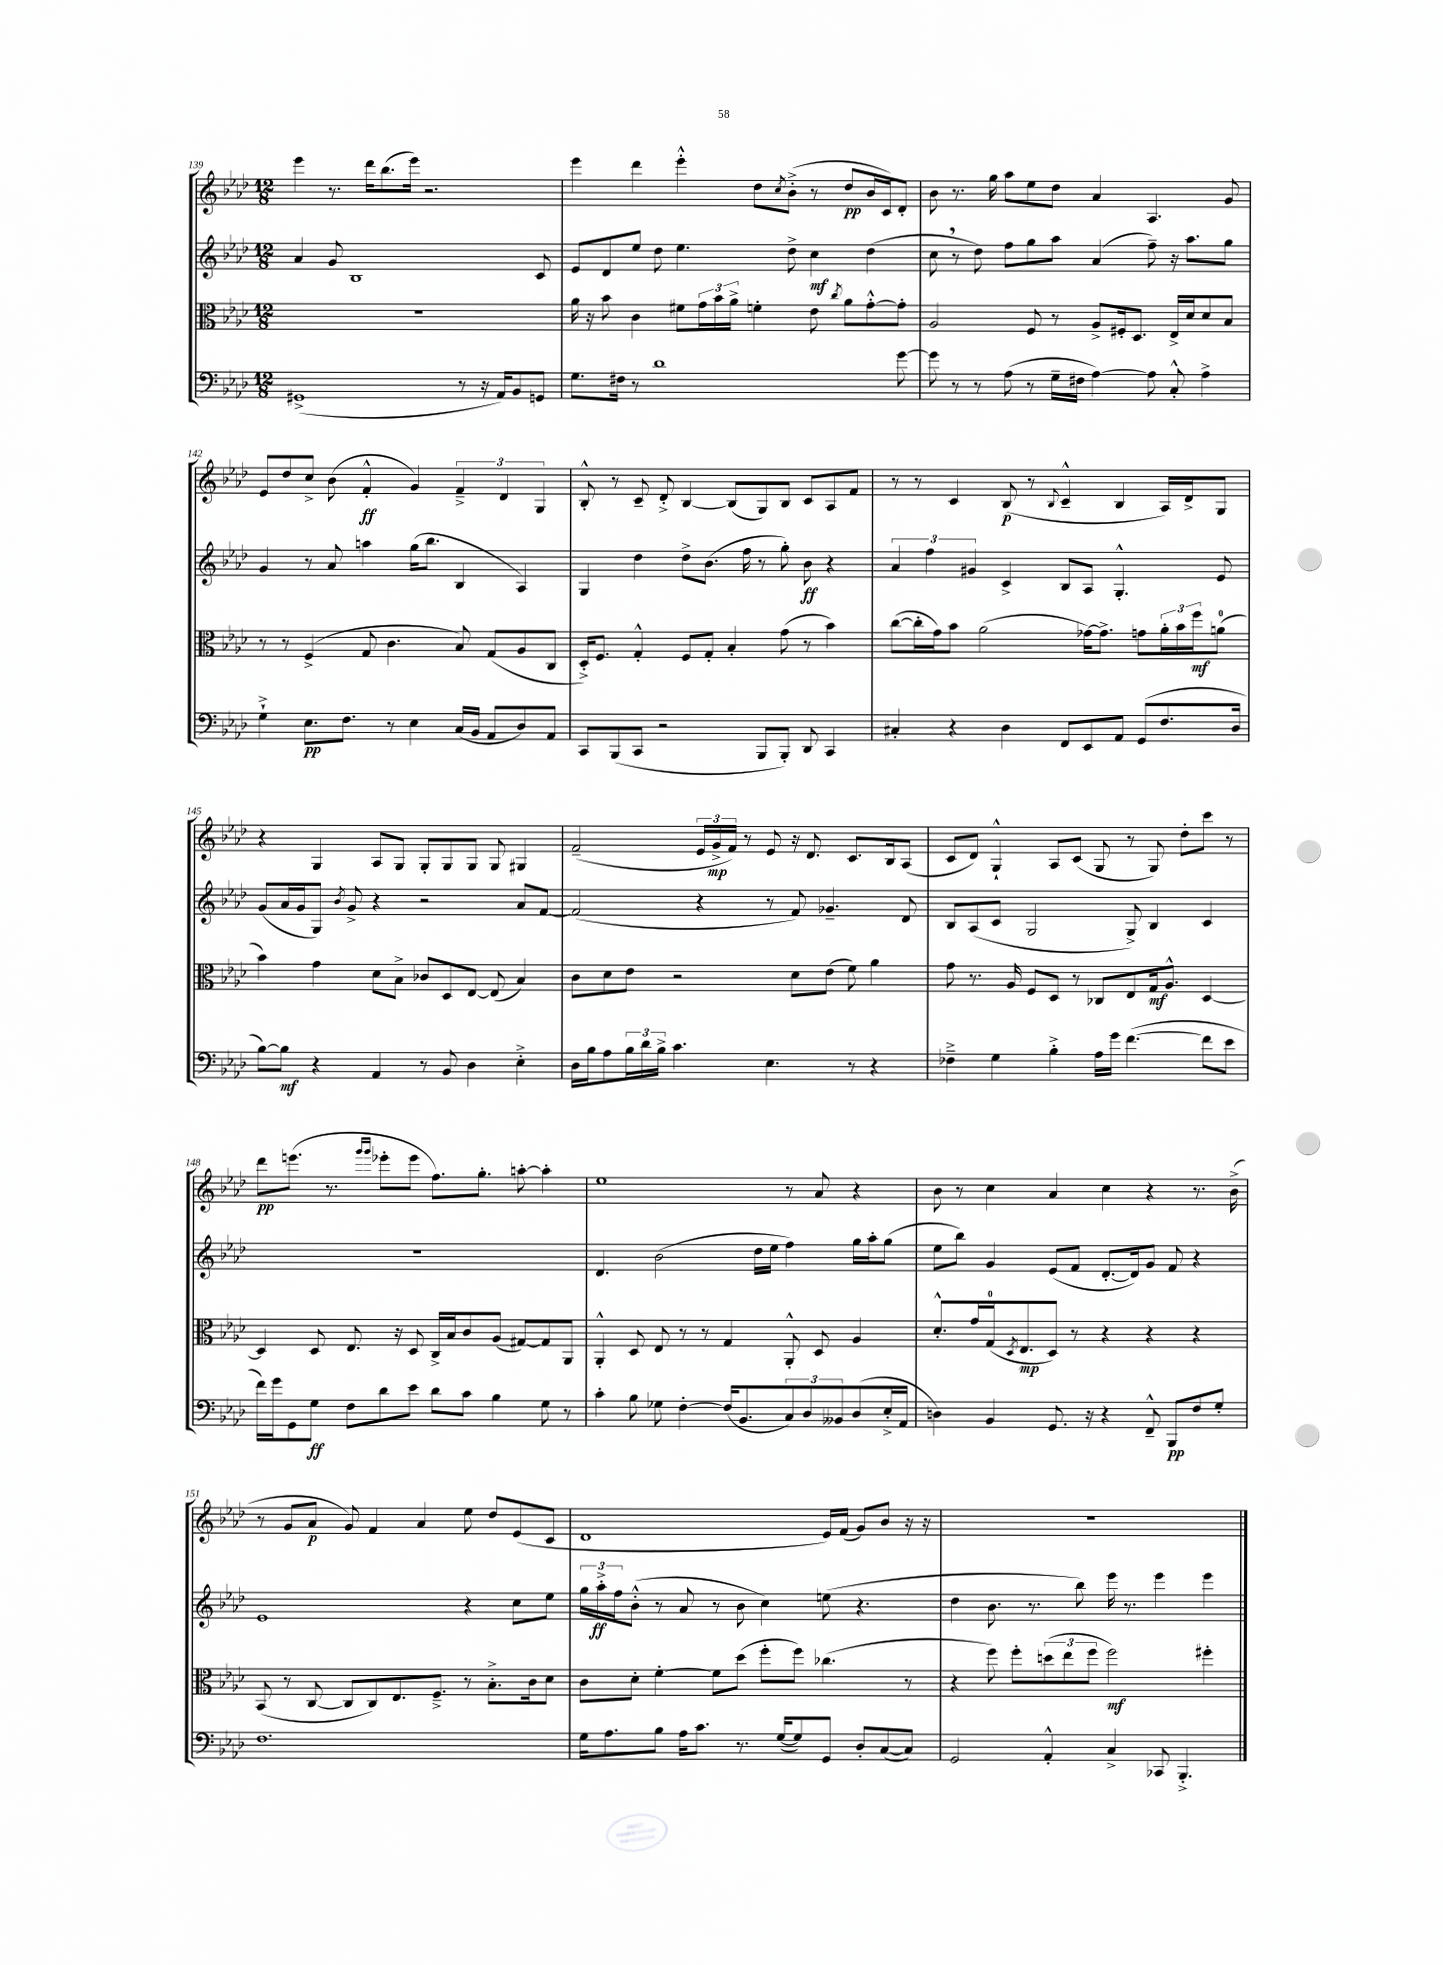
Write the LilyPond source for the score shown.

<<
\new StaffGroup <<
\new Staff = "s0" {
    \clef treble \key aes \major \numericTimeSignature \time 12/8
    ees'''4 r8. des'''16 bes''8.( ees'''16) r2. |
    ees'''4 des'''4 ees'''4-.-^ des''8 \acciaccatura { c''8 } bes'8-.->( r8 des''8\pp bes'16 c'16) des'8-. |
    bes'8 r8. g''16 aes''8 ees''8 des''8 aes'4 aes4. g'8 |
    ees'8 des''8 c''8-> bes'8( f'4-.-^\ff g'4) \tuplet 3/2 { f'4---> des'4 g4 } |
    bes8-.-^ r8 c'8-- des'8-.-> bes4~ bes8( g8) bes8 c'8 aes8 f'8 |
    r8 r8 c'4 bes8\p( r8 \appoggiatura { bes8 } c'4---^ bes4 aes16) des'16-> g8 |
    r4 g4 aes8 g8 g8-. g8 g8 g8 gis4 |
    f'2--( \tuplet 3/2 { ees'16 g'16->\mp f'16) } r8 ees'8 r16 des'8. c'8. bes16 aes8( |
    c'8 des'8) g4-!-^ aes8 c'8( g8 r8 g8) des''8-. c'''8 r8 |
    des'''8\pp e'''8.( r8. \grace { g'''16 g'''16 } ees'''8-. ees'''8 f''8.) g''8.-. a''8~-. a''4-. |
    ees''1 r8 aes'8 r4 |
    bes'8 r8 c''4 aes'4 c''4 r4 r8. bes'16->( |
    r8 g'8 aes'8\p g'8) f'4 aes'4 ees''8 des''8 ees'8( c'8 |
    des'1 ees'16) f'16( g'8) bes'8 r16 r16 |
    R1. \bar "|." |
}
\new Staff = "s1" {
    \clef treble \key aes \major \numericTimeSignature \time 12/8
    aes'4 g'8 bes1 c'8 |
    ees'8 des'8 ees''8 des''8 ees''4. des''8-> c''4\mf des''4( |
    c''8 \breathe r8 des''8) f''8 g''8 aes''8 aes'4( f''8--) r16 aes''8. g''8 |
    g'4 r8 aes'8 a''4 g''16( bes''8. bes4 aes4) |
    g4 des''4 des''8-> bes'8.( f''16 r8 g''8-.) bes'8\ff r4 |
    \tuplet 3/2 { aes'4 f''4 gis'4 } c'4-> bes8 aes8 g4.-.-^ ees'8 |
    g'8( aes'16 g'16 g8) \acciaccatura { bes'8 } g'8-> r4 r2 aes'8 f'8~ |
    f'2( r4 r8 f'8) ges'4.-- des'8 |
    bes8 aes8( c'8 g2 g8->) bes4 c'4 |
    R1. |
    des'4. bes'2( des''16 ees''16 f''4) g''16 aes''16-. g''8( |
    ees''8 bes''8) g'4 ees'8( f'8 des'8.~-. des'16) g'8 f'8 r4 |
    ees'1 r4 c''8 ees''8 |
    \tuplet 3/2 { g''16 aes''16-.->\ff f''16 } bes'8-.-^( r8 aes'8 r8 bes'8 c''4) e''8( r4. |
    des''4 bes'8. r8. bes''8) ees'''16 r8. ees'''4 ees'''4 \bar "|." |
}
\new Staff = "s2" {
    \clef alto \key aes \major \numericTimeSignature \time 12/8
    R1. |
    aes'16 r16 bes'8 c'4 fis'8 \tuplet 3/2 { g'16 bes'16 aes'16-> } f'4-. ees'8 \acciaccatura { c''8 } aes'8 g'8~-.-^ g'8-. |
    aes2 f8 r8 aes8-> fis16-. des8. ees16-> des'16 des'8 bes8 |
    r8 r8 f4->( g8 c'4. bes8) g8( aes8 c8 |
    des16-.->) f8. g4-.-^ f8 g8-. bes4-. g'8( r8 bes'4) |
    c''8~( c''16-. g'16) bes'8 aes'2( ges'16~) ges'8.-> g'8 \tuplet 3/2 { aes'16-. bes'16 f''16\mf } a'8-0( |
    bes'4) g'4 des'8 bes8-> ces'8 des8 ees8~ ees8( bes4) |
    c'8 des'8 ees'8 r2 des'8 ees'8( f'8) aes'4 |
    g'8 r8. aes16 f8 des8 r8 ces8 ees8 g16\mf aes8.-^ des4~ |
    des4 des8 ees8. r16 des8 c16-> bes16 c'8 aes8( gis8~) gis8 aes,8 |
    aes,4-.-^ des8 ees8 r8 r8 g4 aes,8-.-^ des8 aes4 |
    des'8.-.-^ g'16 g16-0( \acciaccatura { des8 } ees8.\mp des8) r8 r4 r4 r4 |
    bes,8( r8 c8~ c8 c8) ees8. f8.---> r8 bes8.-.-> c'16 des'8 |
    c'8 des'8-. f'4~-. f'8 des''8( f''8-. f''8) ces''4.( r8 |
    r4 f''8) f''8-. \tuplet 3/2 { d''8( ees''8 f''8 } f''2\mf) fis''4-. \bar "|." |
}
\new Staff = "s3" {
    \clef bass \key aes \major \numericTimeSignature \time 12/8
    gis,1->( r8 r16 aes,16) bes,8 g,8 |
    g8. fis16 r8 des'1 g'8~ |
    g'8 r8 r8 aes8( r8 g16-- fis16 aes4~) aes8 c8-.-^ aes4-> |
    g4-!-> ees8.\pp f8. r8 ees4 c16( bes,16 aes,8 des8) aes,8 |
    c,8 bes,,8( c,8 r2 bes,,8 bes,,8-.) des,8 c,4 |
    cis4-. r4 des4 f,8 ees,8 aes,8 g,8( f8. des16 |
    bes8~) bes8\mf r4 aes,4 r8 bes,8 des4 ees4-.-> |
    des16 bes16 aes8 \tuplet 3/2 { bes16 des'16 bes16-> } c'4. ees4. r8 r4 |
    fes4---> g4 bes4-.-> aes16 g'16 f'4.~( f'8 ees'8 |
    f'16) g'16 g,8 g8\ff f8 des'8 ees'8 des'8 c'8 bes4 g8 r8 |
    c'4-. bes8 ges8 f4~-. f16( bes,8. \tuplet 3/2 { c8) des8 beses,8 } des8( ees16-.-> aes,16 |
    d4) bes,4 g,8. r16 r4 f,8---^ bes,,8\pp f8 g8-. |
    f1. |
    g16 aes8. bes8 aes16 c'8. r8. g16~( g8) g,8 des8-. c8~( c8) |
    g,2 aes,4-.-^ c4-> ces,8 bes,,4.-.-> \bar "|." |
}
>>
>>
\layout { \context { \Score currentBarNumber = #139 } }
